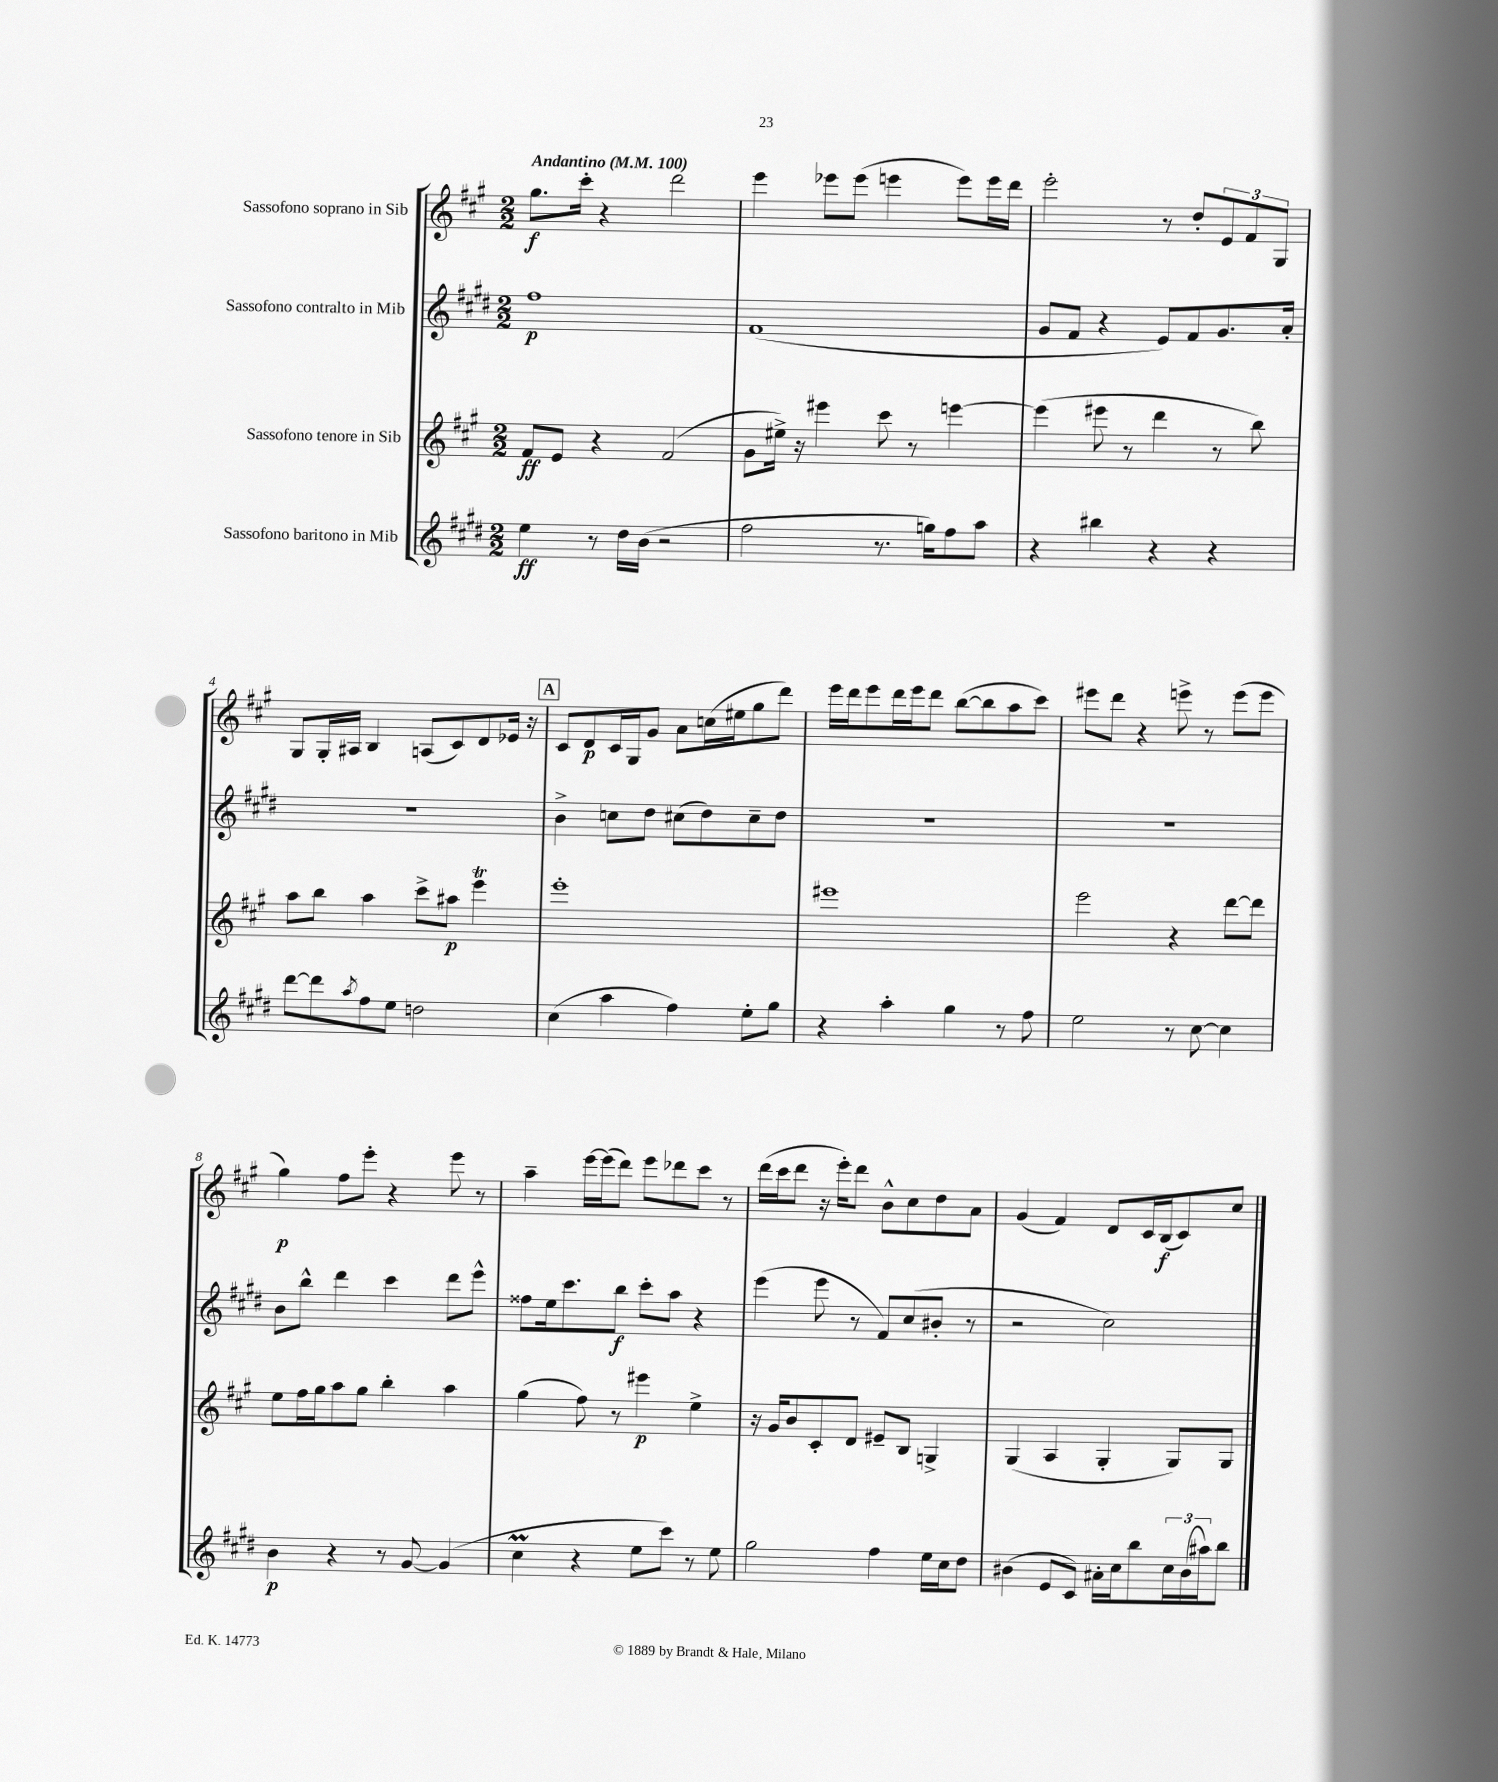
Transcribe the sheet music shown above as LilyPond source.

<<
\new StaffGroup <<
\new Staff = "s0" \with { instrumentName = "Sassofono soprano in Sib" } {
    \clef treble \key a \major \numericTimeSignature \time 2/2 \tempo "Andantino" 4 = 100
    gis''8.\f cis'''16-. r4 d'''2 |
    e'''4 ees'''8 ees'''8( e'''4 e'''8) e'''16 d'''16 |
    e'''2-. r8 d''8-. \tuplet 3/2 { e'8 fis'8 gis8 } |
    gis8 gis16-. ais16 b4 a8( cis'8) d'8 ees'16 r16 |
    \mark \markup { \box "A" } cis'8 d'8\p cis'16 gis16 gis'8 a'8 c''16( eis''16 gis''8 d'''8) |
    e'''16 d'''16 e'''8 d'''16 e'''16 d'''8 b''8~( b''8 a''8 cis'''8) |
    eis'''8 d'''8 r4 e'''8-> r8 e'''8( e'''8 |
    gis''4\p) fis''8 e'''8-. r4 e'''8 r8 |
    a''4-- e'''16~ e'''16( d'''8) e'''8 des'''8 cis'''8 r8 |
    d'''16( cis'''16 d'''8 r16 e'''16-.) d'''8 b'8-^ cis''8 d''8 a'8 |
    gis'4( fis'4) d'8 cis'16 b16\f( cis'8) cis''8 \bar "|." |
}
\new Staff = "s1" \with { instrumentName = "Sassofono contralto in Mib" } {
    \clef treble \key e \major \numericTimeSignature \time 2/2
    fis''1\p |
    fis'1( |
    gis'8 fis'8 r4 e'8) fis'8 gis'8. a'16-. |
    R1 |
    \mark \markup { \box "A" } b'4-> c''8 dis''8 cis''8( dis''8) cis''8-- dis''8 |
    r1 |
    R1 |
    b'8 b''8-^ dis'''4 cis'''4 dis'''8 e'''8-^ |
    fisis''8 e''16 cis'''8. b''8\f cis'''8-. a''8 r4 |
    e'''4( e'''8 r8 fis'8) cis''8( bis'8-. r8 |
    r2 cis''2) \bar "|." |
}
\new Staff = "s2" \with { instrumentName = "Sassofono tenore in Sib" } {
    \clef treble \key a \major \numericTimeSignature \time 2/2
    fis'8\ff e'8 r4 fis'2( |
    gis'8 eis''16->) r16 eis'''4 cis'''8 r8 e'''4~ |
    e'''4( eis'''8 r8 d'''4 r8 b''8) |
    a''8 b''8 a''4 cis'''8-> ais''8\p e'''4\trill |
    \mark \markup { \box "A" } e'''1-. |
    eis'''1 |
    e'''2 r4 d'''8~ d'''8 |
    e''8 fis''16 gis''16 a''8 gis''8 b''4-. a''4 |
    gis''4( fis''8) r8 eis'''4\p e''4-> |
    r16 gis'16 b'8 cis'8-. d'8 eis'8-- b8 g4-> |
    gis4( a4 gis4-. gis8) gis8 \bar "|." |
}
\new Staff = "s3" \with { instrumentName = "Sassofono baritono in Mib" } {
    \clef treble \key e \major \numericTimeSignature \time 2/2
    e''4\ff r8 dis''16 b'16( r2 |
    fis''2 r8. g''16) fis''8 a''8 |
    r4 bis''4 r4 r4 |
    dis'''8~ dis'''8 \acciaccatura { a''8 } fis''8 e''8 d''2 |
    \mark \markup { \box "A" } cis''4( a''4 fis''4) e''8-. gis''8 |
    r4 a''4-. gis''4 r8 fis''8 |
    e''2 r8 cis''8~ cis''4 |
    b'4\p r4 r8 gis'8~ gis'4( |
    cis''4\prall r4 e''8 cis'''8) r8 e''8 |
    gis''2 fis''4 e''16 cis''16 dis''8 |
    bis'4( e'8 cis'8) ais'16-. cis''16 b''8 \tuplet 3/2 { cis''16 bis'16( ais''16) } b''8 \bar "|." |
}
>>
>>
